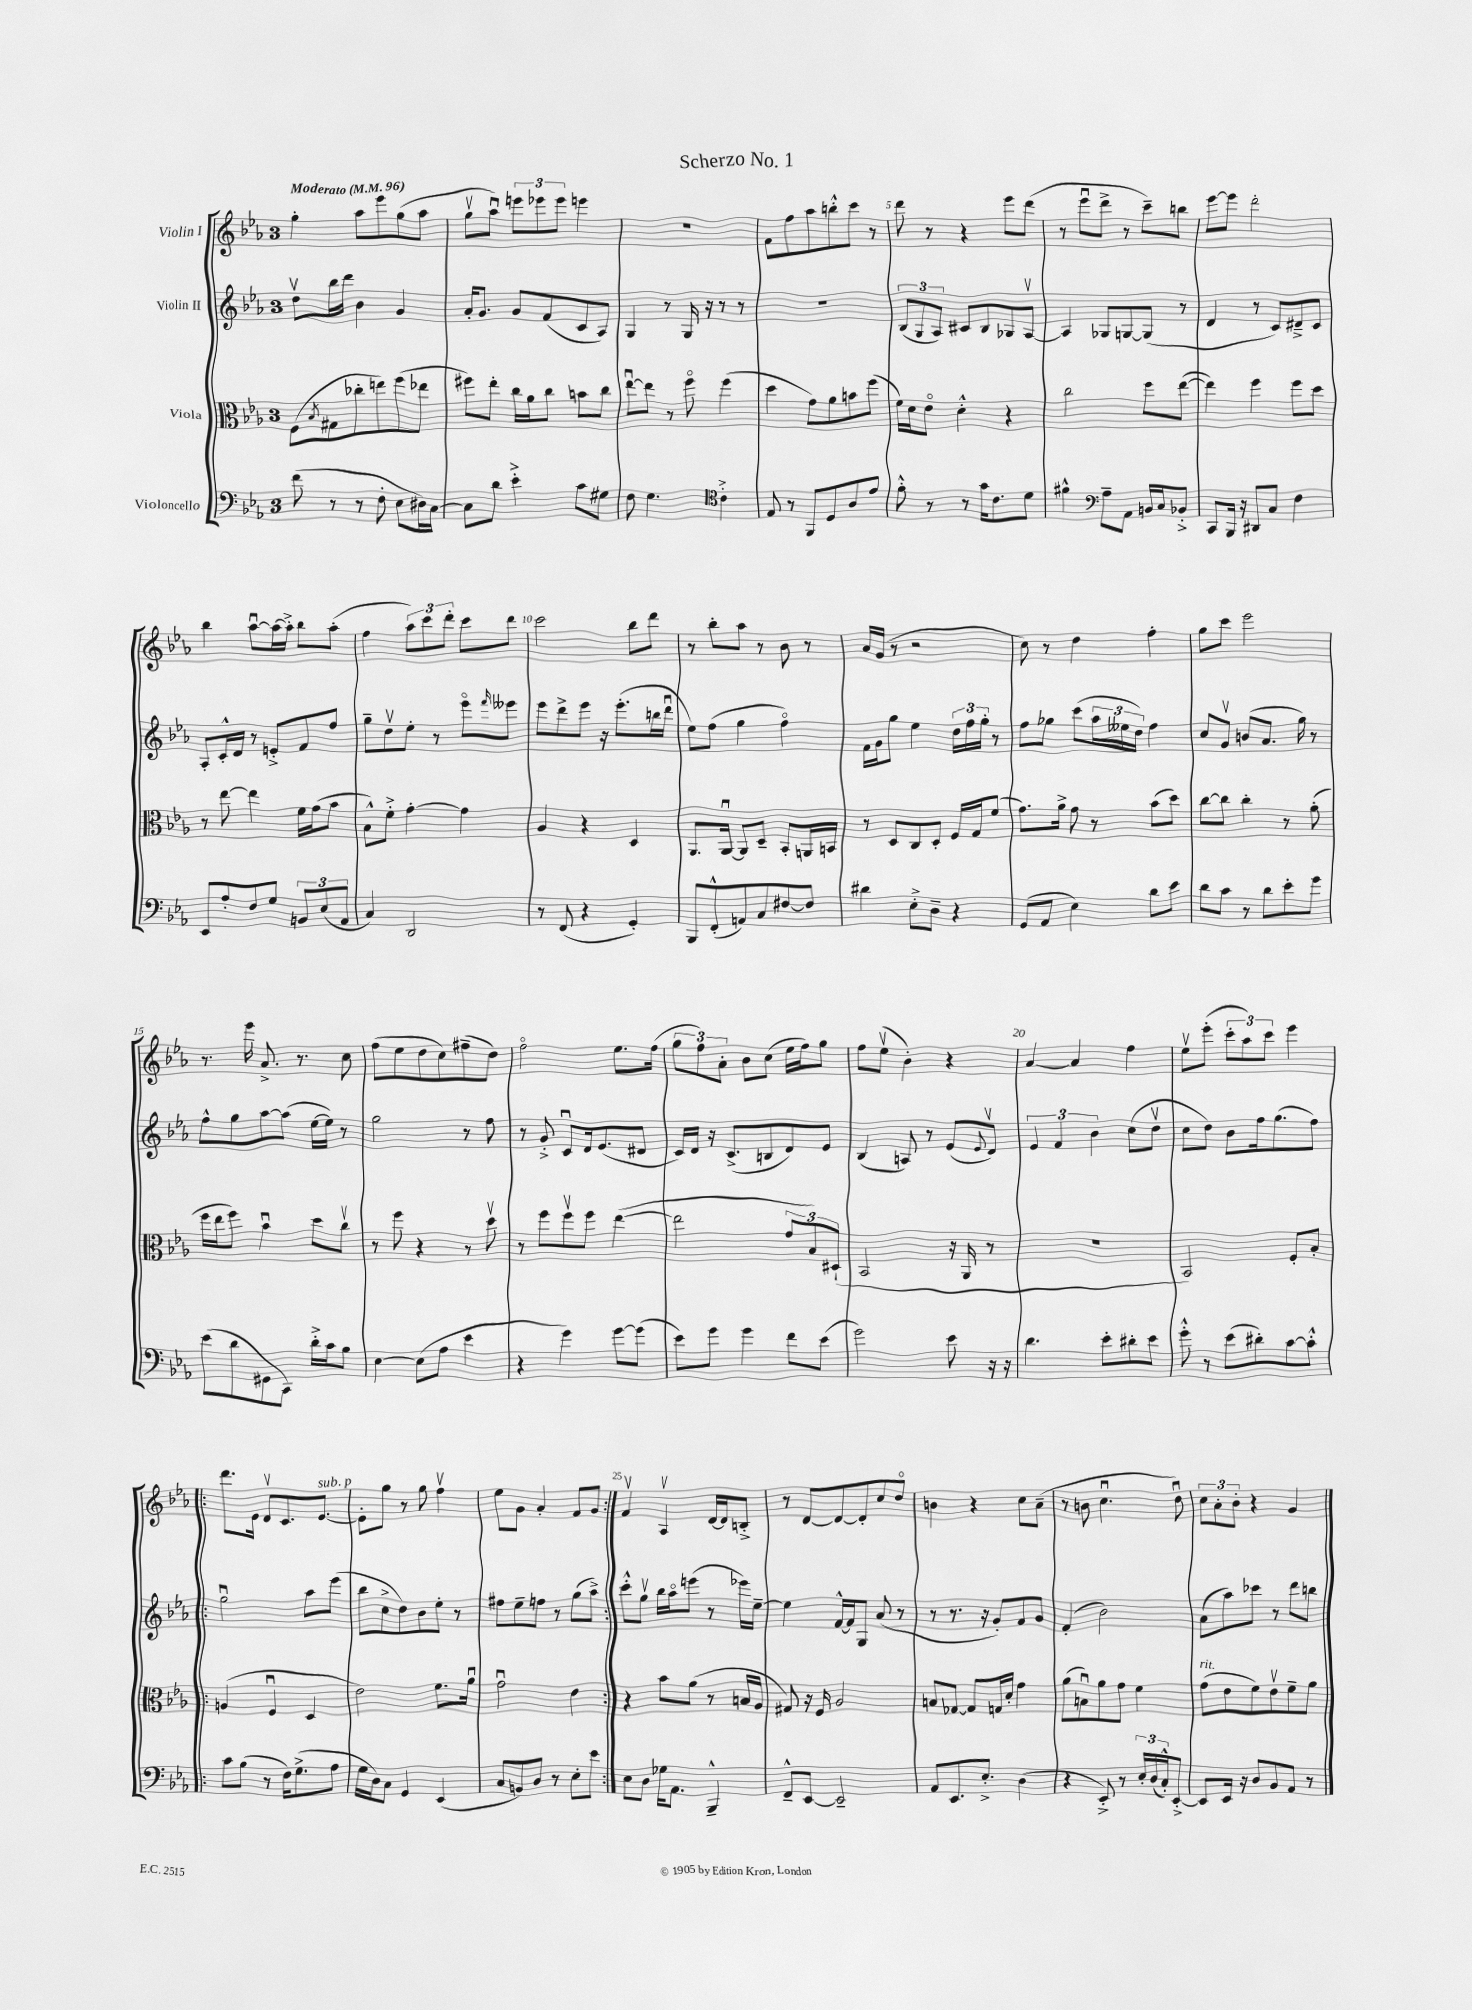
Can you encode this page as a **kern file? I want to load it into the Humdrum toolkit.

**kern	**kern	**kern	**kern
*part4	*part3	*part2	*part1
*staff4	*staff3	*staff2	*staff1
*I"Violoncello	*I"Viola	*I"Violin II	*I"Violin I
*clefF4	*clefC3	*clefG2	*clefG2
*k[b-e-a-]	*k[b-e-a-]	*k[b-e-a-]	*k[b-e-a-]
*M3/4	*M3/4	*M3/4	*M3/4
*MM96	*MM96	*MM96	*MM96
=1	=1	=1	=1
!	!	!	!LO:TX:a:B:t=Moderato
(8f\	(8F\L	8ddv\L	4gg'\
.	8qB-/	.	.
8r	8G#X\	16bb-\L	.
.	.	16ddd\JJ	.
8r	8cc-X'\	4b-\	8aa-\L
8F'\	8een\)	.	8eee-\
8E-\L	(8ff\	4g/	(8gg\
16D#X\L)	8ee-X\J	.	8aa-\J
[16C\JJ	.	.	.
=2	=2	=2	=2
8C\L]	8ff#X\L)	16a-'/KL	8ggv\L
.	.	8.g/J	.
8d\J	8ee-'\J	.	8aa-u\J)
4e-'^\	16cc\LL	8g/L	12eeen\L
.	16a-\J	.	.
.	.	.	12eee-X\
.	8cc\J	(8f/	.
.	.	.	12eee-\J
8c\L	8bn\L	8c/	4eeen\
8G#X\J	8cc\J	8A-/J)	.
=3	=3	=3	=3
8F\	[8ee-u\L	4G/	2.r
4.G\	8ee-\J]	.	.
.	8r	8r	.
.	8ff\	16G/	.
.	.	16r	.
*clefC4	*	*	*
4c'^\	(4ff\	8r	.
.	.	8r	.
=4	=4	=4	=4
8E-/	4dd\	2.r	8f\L
8r	.	.	8ff\
8FF/L	8g\L)	.	8aa-\
8D/	8a-\	.	8bbn'^^\
8A-/	8bn\	.	8ccc\J
8e-/J	(8ff\J	.	8r
=5	=5	=5	=5
8f'^^\	16f\LL)	(12B-/L	8ddd\
.	16d\J	.	.
.	.	12G/	.
8r	8e-\J	.	8r
.	.	12A-/J)	.
8r	4d'^^\	8c#X/L	4r
16g\KL	.	8B-/	.
8.c\	.	.	.
.	4r	8G-X/	8eee-\L
8d\J	.	[8A-v/J	(8ddd\J
=6	=6	=6	=6
4f#X^^\	2cc\	4A-/]	8r
.	.	.	8eee-u\L
*clefF4	*	*	*
8A-~\L	.	8G-X/L	8ddd^\J
8AA-\J	.	[8Gn/	8r
16BBn/LL	8ff\L	(8G/J]	8ccc~\L)
16C/J	.	.	.
8BB-X'^/J	([8ee-\J	8r	8bbn\J
=7	=7	=7	=7
8CC/L	4ee-\])	4d/	[8eee-\L
16BBB-/Jk	.	.	8eee-\J]
16r	.	.	.
8DD#X/L	4ff\	8r	2ddd'\
8C/J	.	8c/L)	.
4F\	8ff\L	8d#X~^/	.
.	8dd\J	8c/J	.
!!LO:LB:g=z
=8	=8	=8	=8
8EE-/L	8r	8A-'/L	4bb-\
8A-'/	[8ee-\	16c'^^/L	.
.	.	16d/JJ	.
8F/	4ee-\]	8r	[8aa-u\L
8G/J	.	8en'^/L	16aa-\L_
.	.	.	16aa-'^\JJ]
12BBn/L	16f\LL	8f/	8bb-\L
.	(16g\J	.	.
(12E-/	.	.	.
.	8b-\J	8ff/J	(8aa-'\J
12AA-/J	.	.	.
=9	=9	=9	=9
4C/)	8B-^^\L)	8gg~\L	4ff\
.	8f'^\J	8ddv\	.
2DD/	[4g'\	8ee-'\J	12aa-\L)
.	.	.	12ccc\
.	.	8r	.
.	.	.	12ddd'\J
.	4g\]	8eee-\L	8ccc\L
.	.	16qqfff/	.
.	.	8eee--X\J	8ddd\J
=10	=10	=10	=10
8r	4A-/	8eee-\L	2ccc\
(8FF/	.	8ddd^\	.
4r	4r	8eee-\J	.
.	.	16r	.
.	.	(8.eee-'\L	.
4GG'/)	4D/	.	8bb-\L
.	.	16bbn\L	8ddd\J
.	.	16dddu\JJ	.
=11	=11	=11	=11
8BBB-/L	8.AA-/L	8ee-\L)	8r
(8FF'^^/	.	(8ff\J	8bb-'\L
.	[16AA-u/Jk	.	.
8AAn/)	8AA-/L]	4gg\	8aa-\J
8C/	8D~/J	.	8r
[8F#X/	8BB-'/L	4ff\)	8b-\
8F#/J]	16AAn/L	.	8r
.	16BBn/JJ	.	.
=12	=12	=12	=12
4d#X\	8r	16f\LL	16a-/LL
.	.	16g\J	(16g/JJ
.	8D/L	8gg\J	8r
8E-'^\L	8C/	4ee-\	2r
8D~\J	8D'/J	.	.
4r	16F/LL	24dd\LL	.
.	.	24ff\	.
.	16G/J	.	.
.	.	24gg'\JJ	.
.	(8f/J	8r	.
=13	=13	=13	=13
(8GG/L	8.g\L)	8ff\L	8cc\)
8AA-/J	.	8gg-X\J	8r
.	16a-^\Jk	.	.
4E-\)	8g\	(8ccc\L	4dd\
.	8r	24aa-\L	.
.	.	24ee--X\	.
.	.	24dd\JJ)	.
8d\L	(8b-\L	4ff\	4ff'\
8e-\J	8dd\J)	.	.
=14	=14	=14	=14
8d\L	[8cc\L	8cc/L	8gg\L
8c\J	8cc\J]	8gv/J	8ccc\J
8r	4cc'\	(8bn/L	2eee-\
8d\L	.	8.a-/J	.
8e-'\	8r	.	.
.	.	16gg\)	.
8g\J	(8a-'\	8r	.
!!LO:LB:g=z
=15	=15	=15	=15
(8e-\L	16ff\LL	8ff^^\L	8.r
.	16ee-\J	.	.
8d\	8ff\J)	8gg\	.
.	.	.	16eee-\
8GG#X\	4b-u\	[8aa-\	8.a-^/
8CC\J)	.	(8aa-\J]	.
.	.	.	8.r
16d'^\LL	8dd\L	[16ee-\LL	.
16c\J	.	16ee-\JJ])	.
8B-\J	8ccv\J	8r	8cc\
=16	=16	=16	=16
[4E-\	8r	2gg\	(8ff\L
.	8ff\	.	8ee-\
(8E-\L]	4r	.	8dd\
8A-\J	.	.	8cc\)
4e-\	8r	8r	(8ff#X~\
.	8ddv\	8ff\	8dd\J)
=17	=17	=17	=17
4r	8r	8r	2ff\
.	8ff\L	8g'^/	.
4g\)	8ffv\	8cu/L	.
.	8ff\J	16d/k	.
.	.	(8.e-/	.
[8g\L	([4ee-\	.	8.ee-\L
(8g\J]	.	8d#X/J	.
.	.	.	(16ff\Jk
=18	=18	=18	=18
8e-\L)	2ee-\]	16c/LL)	12gg\L
.	.	16d/JJ	.
.	.	.	12ff\)
8g\J	.	16r	.
.	.	.	12a-'\J
.	.	(8.c^/L	.
4g\	.	.	8b-\L
.	.	8Bn/	(8cc\J
8f\L	12g/L	8d/)	16ee-\LL
.	.	.	16ff\J)
.	12B-/)	.	.
(8e-\J	.	8e-/J	8gg\J
.	(12D#X`/J	.	.
=19	=19	=19	=19
2g\)	2BB-/	(4B-/	8ff\L
.	.	.	(8ee-v\J
.	.	8An/)	4b-'\)
.	.	8r	.
8e-\	16r	(8e-/L	4r
.	16AA-/	.	.
.	.	8qqe-/	.
16r	8r	8dv/J)	.
16r	.	.	.
=20	=20	=20	=20
4.d\	2.r	6e-/	[4a-/
.	.	6f/	.
.	.	.	4a-/]
.	.	6b-\	.
8e-'\L	.	.	.
8d#X'\	.	(8cc\L	4ff\
8e-\J	.	8ddv\J	.
=21	=21	=21	=21
8g'^^\	2BB-/)	8cc\L	8ee-v\L
8r	.	8dd\J)	(8eee-'\J
(8e-\L	.	8b-\L	12ccc'\L
.	.	.	12aa-\)
8d#X'\)	.	16ff\k	.
.	.	.	12ccc\J
.	.	(8.gg\	.
[8c\	8F'/L	.	4eee-\
8c'^^\J]	8B-'/J	8ff\J)	.
!!LO:LB:g=z
=22!|:	=22!|:	=22!|:	=22!|:
8c\L	(4An/	2ggu\	8.ddd\L
(8B-\J	.	.	.
.	.	.	16e-\Jk
8r	4Fu/	.	8dv/L
16F\KL)	.	.	8.c/
(8.G^\	.	.	.
.	4D/	8aa-\L	.
!	!	!	!LO:TX:a:i:t=sub. p
.	.	.	[8.e-/J
8A-\J	.	(8eee-\J	.
=23	=23	=23	=23
16G\LL	2e-\)	8bb-\L	8e-'\L]
16D\J)	.	.	.
8C\J	.	8cc^\	8gg\J
4GG/	.	8dd\)	8r
.	.	8b-\	8gg\
(4EE-/	8.f\L	8ee-'\J	4ffv\
.	.	8r	.
.	16a-u\Jk	.	.
=24	=24	=24	=24
8C/L	2gu\	8ff#X\L	8ee-\L
8BBn/)	.	8ee-~\	8g\J
8D/J	.	8ffn\J	4a-'/
8r	.	8r	.
8E-'\L	4e-\	(8gg\L	8f/L
8e-\J	.	8aa-^\J)	8g/J
=25:|!	=25:|!	=25:|!	=25:|!
8E-\L	4r	8ccc'^^\L	4fv/
8D\J	.	8ggv\J	.
16G-X\KL	8b-\L	16bb-\LL	4A-v/
8.AA-\J	.	16aa-\J	.
.	(8a-\J	(8eeen\J	.
4BBB-~^^/	8r	8r	[16d/LL
.	.	.	16d/J]
.	16Bn/LL	16eee-X\LL)	8Bn'^/J
.	16A-/JJ	[16ee-~\JJ	.
=26	=26	=26	=26
8FF~^^/L	8G#X/)	4ee-\]	8r
[8EE-/J	16r	.	[8d/L
.	16F/	.	.
2EE-~/]	2A-/	[16f^^/LL	8d/_
.	.	16f/J]	.
.	.	8G/J	8d'/]
.	.	(8a-/	8cc/
.	.	8r	8dd/J
=27	=27	=27	=27
8AA-/L	8Bn/L	8r	4bn\
8.EE-/	[8G-X/J	8.r	.
.	8G-/L]	.	4r
8.E-'^/J	.	16r	.
.	16Gn/L	8g'/L)	.
.	16d'/JJ	.	.
(4D\	4g\	8f/	8cc\L
.	.	8g/J	(8a-~\J
=28	=28	=28	=28
4r	(8a-\L	(4f'/	8r
.	8Bnu\)	.	8bn\
8EE-'^/)	8a-\	2b-\)	4.ccu\
8r	8g\J	.	.
24E-'/LL	4f\	.	.
(24D/	.	.	.
24C'^^/J)	.	.	.
[8EE-'^/J	.	.	8ddu\)
=29	=29	=29	=29
!	!LO:TX:a:i:t=rit.	!	!
8EE-/L]	(8g\L	(8a-\L	12cc\L
.	.	.	12a-'\
16EE-/Jk	8e-\	8aa-\)	.
.	.	.	12b-'\J
16r	.	.	.
8D/L	8f\)	8ccc-X\J	4r
8BB-/	8e-v\	8r	.
8AA-/J	8f~\	8ddd\L	4g/
8r	8a-\J	8bbn\J	.
==	==	==	==
*-	*-	*-	*-
